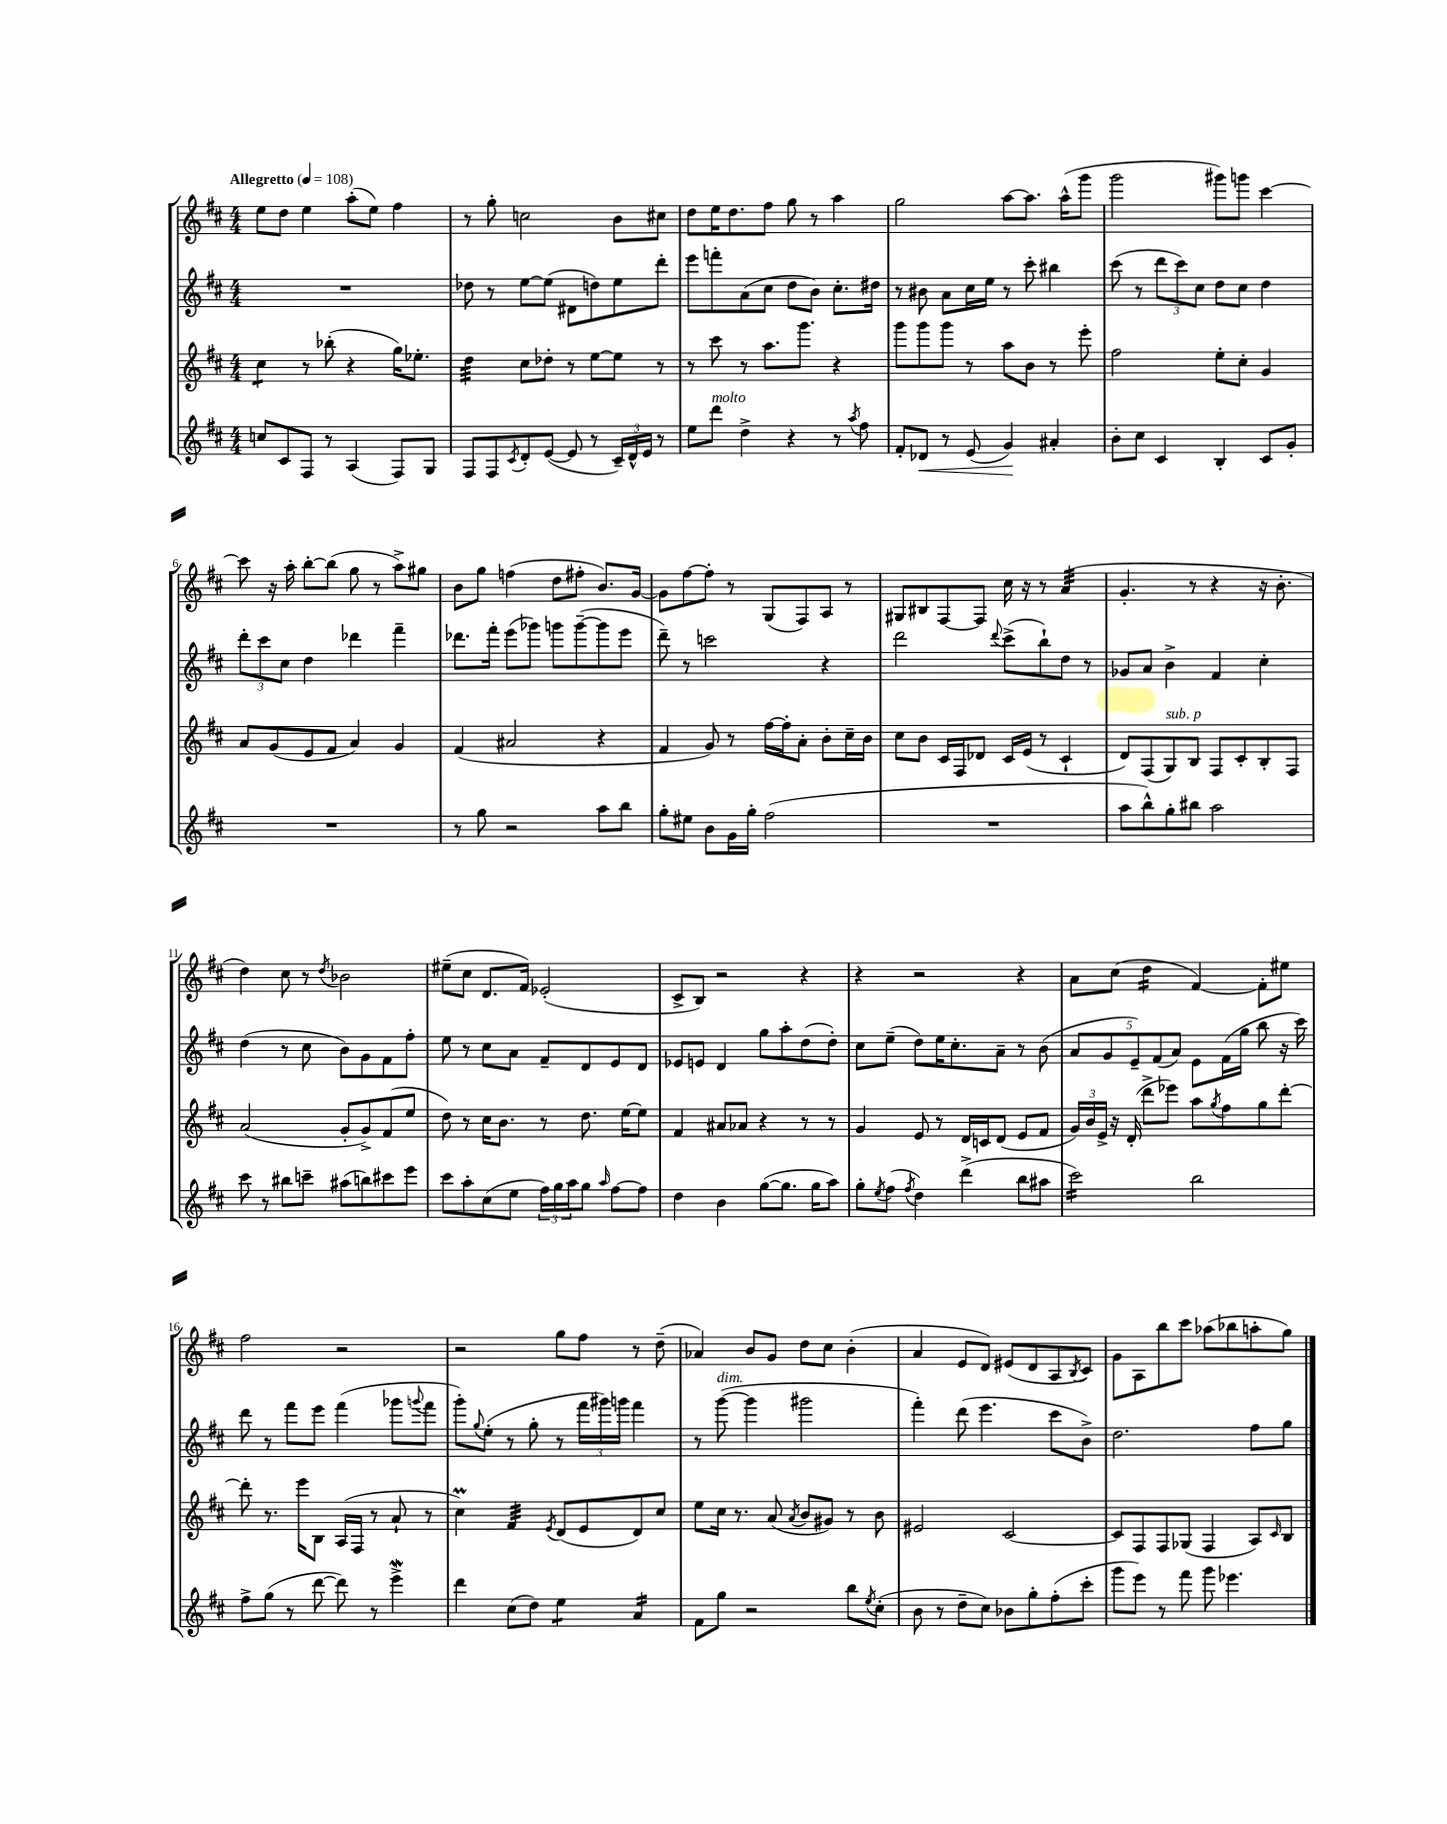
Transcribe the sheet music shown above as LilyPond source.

<<
\new StaffGroup <<
\new Staff = "s0" {
    \clef treble \key d \major \numericTimeSignature \time 4/4 \tempo "Allegretto" 4 = 108
    e''8 d''8 e''4 a''8-.( e''8) fis''4 |
    r8 g''8-. c''2 b'8 cis''8 |
    d''8 e''16 d''8. fis''8 g''8 r8 a''4 |
    g''2 a''8~ a''8. a''16-^( g'''8 |
    g'''2 gis'''8) g'''8 cis'''4~ |
    cis'''8 r16 a''16-. b''8~-. b''8( g''8 r8 a''8->) gis''8 |
    b'8 g''8 f''4( d''8 fis''8-. b'8.) g'16~ |
    g'8 fis''8~ fis''8-. r8 g8( fis8) a8 r8 |
    gis8 bis8 fis8~ fis8 cis''16 r16 r8 a'4:32( |
    g'4.-. r8 r4 r16 b'8.-. |
    d''4) cis''8 r8 \acciaccatura { d''8 } bes'2 |
    eis''8--( cis''8 d'8. fis'16) ees'2-.( |
    cis'8-> b8) r2 r4 |
    r4 r2 r4 |
    a'8 cis''8( d''4:16 fis'4~) fis'8-. eis''8 |
    fis''2 r2 |
    r2 g''8 fis''8 r8 d''8--( |
    aes'4) b'8 g'8 d''8 cis''8 b'4-.( |
    a'4 e'8 d'8) eis'8( d'8 a8 \acciaccatura { b8 } cis'8) |
    g'8 a8 b''8 cis'''8 aes''8( bes''8 a''8-. g''8) \bar "|." |
}
\new Staff = "s1" {
    \clef treble \key d \major \numericTimeSignature \time 4/4
    R1 |
    des''8 r8 e''8~ e''8( dis'8 d''8) e''8 d'''8-. |
    e'''8 f'''8-. a'8( cis''8 d''8 b'8) cis''8.-. dis''16 |
    r8 bis'8 a'8 cis''16 e''16 r8 cis'''8-. bis''4 |
    cis'''8( r8 \tuplet 3/2 { d'''8 cis'''8) cis''8 } d''8 cis''8 d''4 |
    \tuplet 3/2 { d'''8-. cis'''8 cis''8 } d''4 des'''4 fis'''4-- |
    des'''8. fis'''16-. e'''8( ges'''8) g'''8 g'''8~--( g'''8 e'''8 |
    d'''8--) r8 c'''2 r4 |
    d'''2 \appoggiatura { d'''8 } cis'''8->( b''8-!) d''8 r8 |
    ges'8 a'8 b'4-> fis'4 cis''4-. |
    d''4( r8 cis''8 b'8) g'8 fis'8 fis''8-. |
    e''8 r8 cis''8 a'8 fis'8-- d'8 e'8 d'8 |
    ees'8 e'8 d'4 g''8 a''8-. d''8( d''8-.) |
    cis''8 e''8--( d''8) e''16 cis''8.-. a'8-- r8 b'8( |
    \tuplet 5/4 { a'8 g'8 e'8--) fis'8( a'8) } e'8 fis'16( g''16 b''8 r16 cis'''16) |
    d'''8 r8 fis'''8 e'''8 fis'''4( ges'''8 \appoggiatura { g'''8 } fis'''8 |
    g'''8-.) \appoggiatura { g''8 } e''8-.( r8 g''8-. r8 \tuplet 3/2 { fis'''16 gis'''16) g'''16 } fis'''4 |
    r8 g'''8~^\markup { \italic "dim." }( g'''4 gis'''2 |
    fis'''4-.) d'''8( e'''4. cis'''8 b'8->) |
    d''2. fis''8 g''8 \bar "|." |
}
\new Staff = "s2" {
    \clef treble \key d \major \numericTimeSignature \time 4/4
    cis''4:8 r8 bes''8-.( r4 g''16) ees''8.-. |
    d''4:32 cis''8 des''8-. r8 e''8~ e''8 r8 |
    r8 cis'''8 r8 a''8. g'''8. r4 |
    g'''8 g'''8 g'''8 r8 a''8 b'8 r8 e'''8-. |
    fis''2 e''8-. cis''8-. g'4 |
    a'8 g'8( e'8 fis'8 a'4) g'4 |
    fis'4( ais'2 r4 |
    fis'4 g'8) r8 fis''16~ fis''16-. a'8-. b'8-. cis''16-- b'16 |
    cis''8 b'8 cis'16 fis16 des'8 cis'16 e'16( r8 cis'4-! |
    d'8) fis8( g8^\markup { \italic "sub. p" }) b8 fis8 cis'8-. b8-. fis8 |
    a'2( g'8-. g'8->) fis'8( e''8 |
    d''8) r8 cis''16 b'8. r8 d''8. e''16~ e''8 |
    fis'4 ais'8 aes'8 r4 r8 r8 |
    g'4 e'8 r8 d'16 c'16 d'8( e'8 fis'8 |
    \tuplet 3/2 { g'16) b'16 e'16-> } r16 d'16-.( d'''8-> ees'''8) a''8 \acciaccatura { g''8 } fis''8 g''8 d'''8~-. |
    d'''8-. r8. e'''16 b8 a16( fis16 r8 a'8-! r8 |
    cis''4\prall) fis'4:32 \acciaccatura { e'8 } d'8( e'8 d'8) cis''8 |
    e''8 cis''16 r8. a'8( \acciaccatura { a'8 } b'8 gis'8) r8 b'8 |
    eis'2 cis'2~ |
    cis'8 fis8 fis8 ges8( fis4 a8) \grace { cis'16 } b8 \bar "|." |
}
\new Staff = "s3" {
    \clef treble \key d \major \numericTimeSignature \time 4/4
    c''8 cis'8 fis8 r8 a4( fis8) g8 |
    fis8 fis8 \acciaccatura { cis'8 } d'8-. e'8~( e'8 r8 \tuplet 3/2 { cis'16--) d'16-^ e'16 } r8 |
    e''8 d'''8^\markup { \italic "molto" } d''4-> r4 r8 \acciaccatura { a''8 } fis''8 |
    fis'8-. des'8\< r8 e'8( g'4\!) ais'4-. |
    b'8-. cis''8 cis'4 b4-. cis'8 g'8-. |
    R1 |
    r8 g''8 r2 a''8 b''8 |
    g''8-. eis''8 b'8 g'16 g''16-. fis''2( |
    R1 |
    a''8 b''8-^) g''8-. bis''8 a''2 |
    cis'''8 r8 bis''8 c'''8-- ais''8( b''8) cis'''8 e'''8 |
    cis'''8 a''8-. cis''8( e''8 \tuplet 3/2 { fis''16) g''16 a''16 } g''8 \grace { a''16 } fis''8~ fis''8 |
    d''4 b'4 g''8~( g''8. g''16 a''8) |
    g''8-. \acciaccatura { e''8 } fis''8( \acciaccatura { fis''8 } d''4) d'''4->( b''8 ais''8 |
    cis'''2:16) b''2 |
    fis''8-> g''8( r8 d'''8~ d'''8) r8 e'''4->\mordent |
    d'''4 cis''8( d''8) e''4:8 a'4:16 |
    fis'8 g''8 r2 b''8 \acciaccatura { e''8 } cis''8-.( |
    b'8 r8 d''8-- cis''8) bes'8 g''8-. fis''8-.( cis'''8-. |
    g'''8 e'''8) r8 fis'''8 g'''8 ees'''4. \bar "|." |
}
>>
>>
